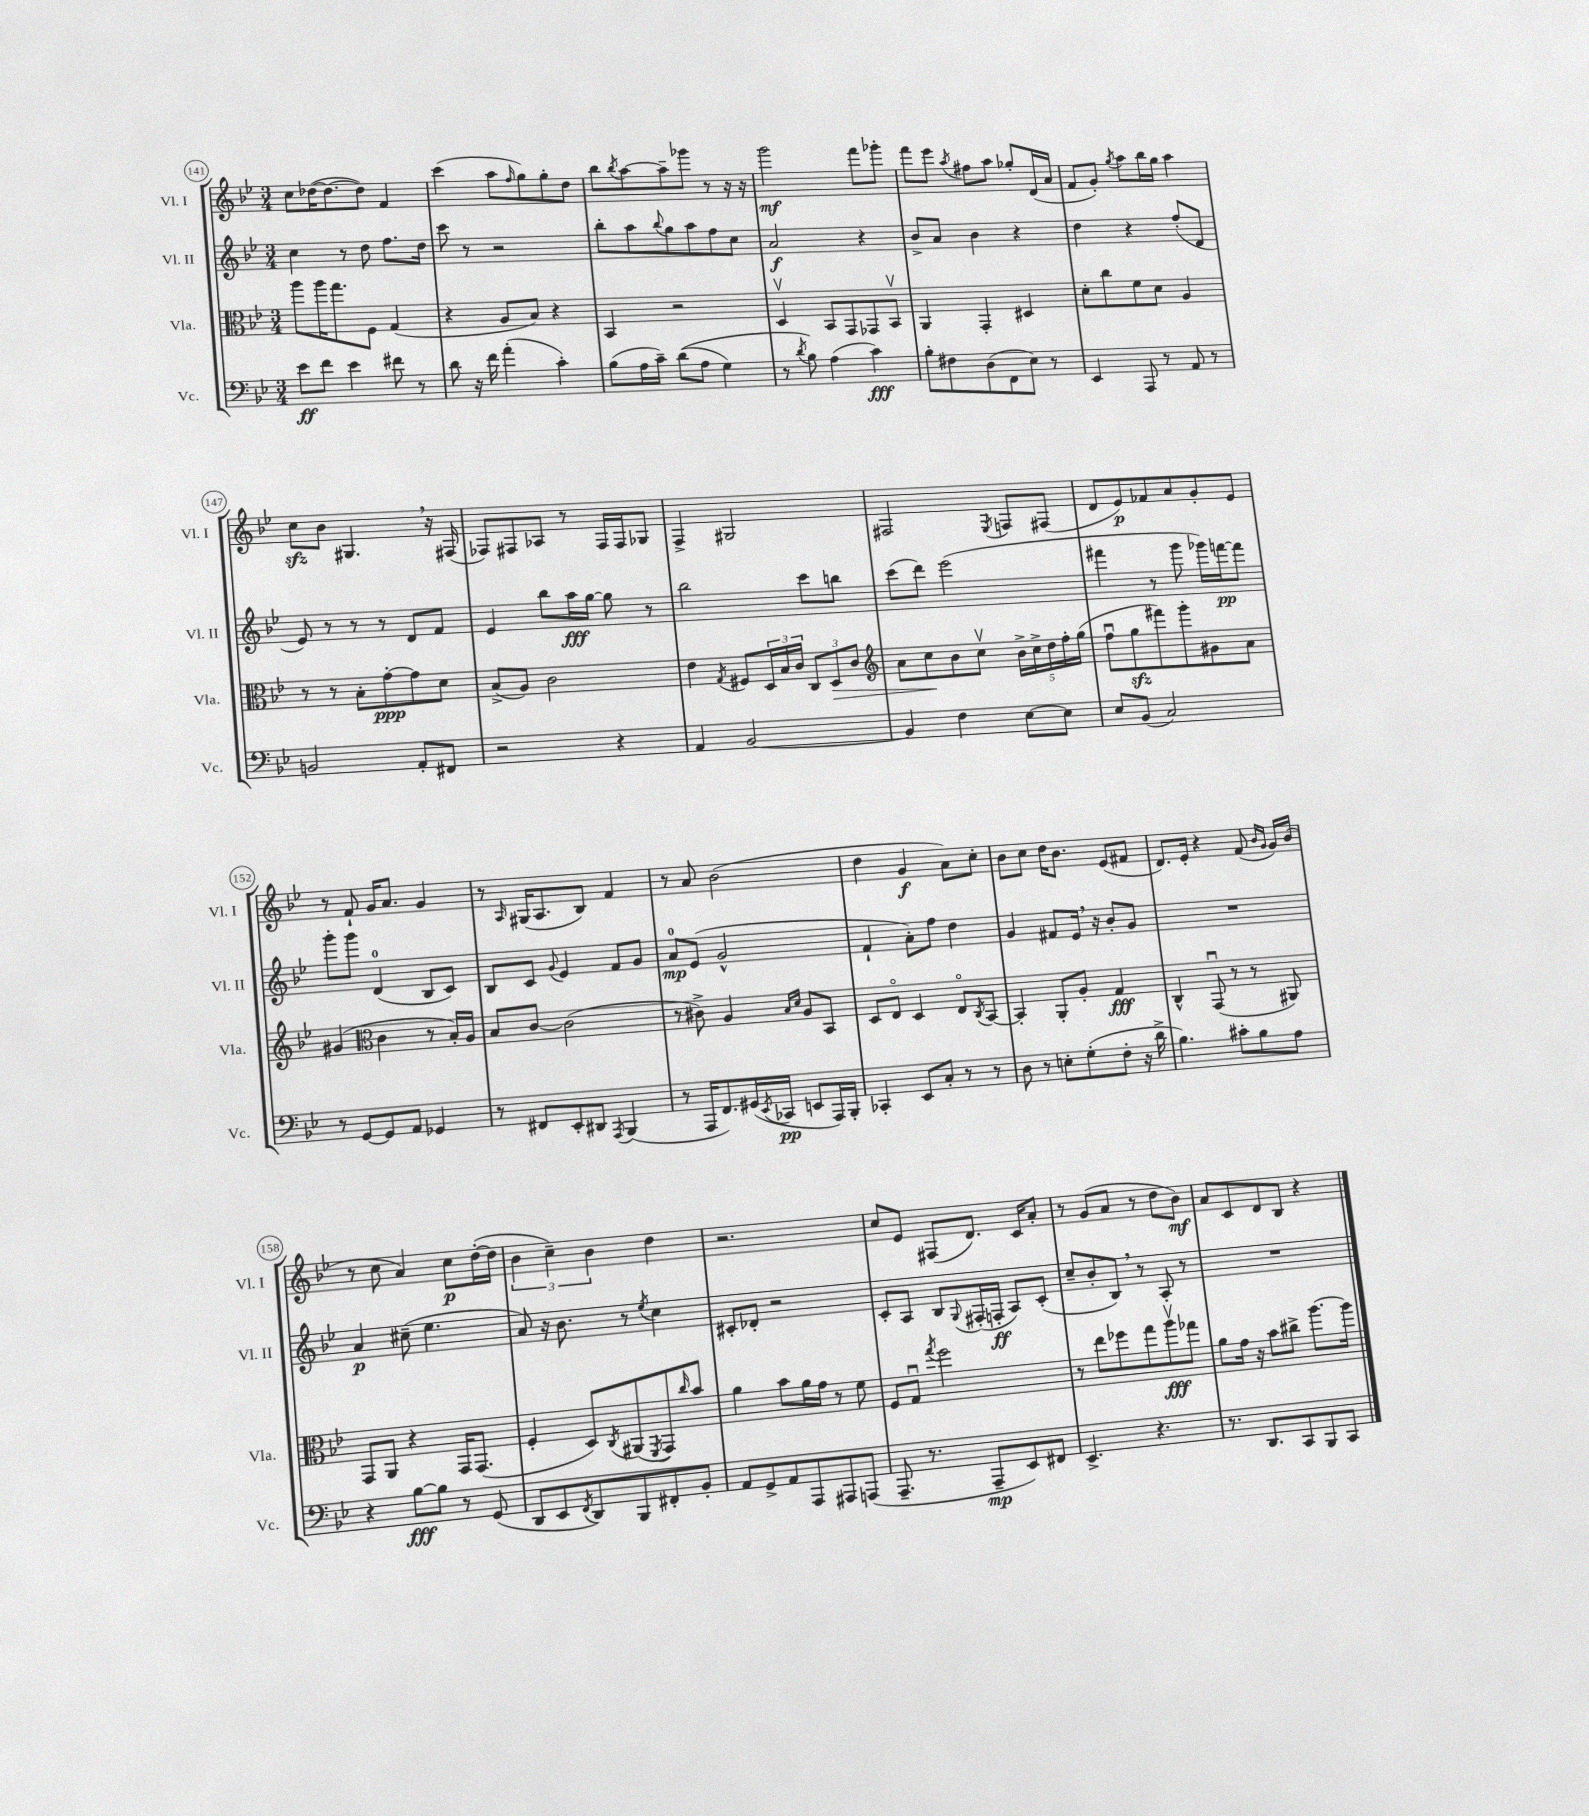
<<
\new StaffGroup <<
\new Staff = "s0" \with { instrumentName = "Vl. I" shortInstrumentName = "Vl. I" } {
    \clef treble \key bes \major \numericTimeSignature \time 3/4
    c''8 des''16~( des''8.~ des''8) f'4 |
    c'''4( a''8 \grace { f''16 } g''8) g''8-. d''8 |
    bes''8 \acciaccatura { bes''8 } a''8~ a''8-- ges'''8 r8 r16 r16 |
    g'''2\mf f'''8 ges'''8-. |
    f'''8 ees'''8 \acciaccatura { a''8 } fis''8 a''8 ges''8-. d'16( a'16 |
    f'8 g'8-.) \acciaccatura { g''8 } a''8 bes''16 g''16 a''4 |
    c''8\sfz bes'8 gis4. \breathe r16 fis16( |
    fes8) fis8 aes8 r8 fis16 fis16 ges8 |
    f4-> gis2 |
    fis2 \acciaccatura { ees8 } f8 fis8( |
    d'8 ees'8\p) fes'8 a'8 g'8-. ees'8 |
    r8 f'8-! g'16 a'8. g'4 |
    r8 \grace { a16 } gis16( a8. bes8) f'4 |
    r8 a'8 bes'2( |
    d''4 g'4\f a'8) c''8-. |
    bes'8 c''8 d''16 bes'8. ees'8( fis'8 |
    d'8.) ees'16-. r4 f'8( \grace { bes'16 g'16 } g'16) bes'16( |
    r8 c''8 a'4) c''8\p d''16~-.( d''16 |
    \tuplet 3/2 { bes'4 c''4--) bes'4 } d''4 |
    r2. |
    c''8 ees'8 fis8( d'8.) c'16 a'8-. |
    r8 g'8( a'8 r8 d''8 bes'8\mf) |
    a'8 c'8 d'8 bes8 r4 \bar "|." |
}
\new Staff = "s1" \with { instrumentName = "Vl. II" shortInstrumentName = "Vl. II" } {
    \clef treble \key bes \major \numericTimeSignature \time 3/4
    c''4 r8 d''8 f''8. d''16 |
    c'''8 r8 r2 |
    bes''8-. a''8 \appoggiatura { bes''8 } g''8 a''8 f''8 c''8 |
    a'2\f r4 |
    bes'8-> a'8 bes'4 r4 |
    d''4 r4 f''8-.( d'8 |
    ees'8) r8 r8 r8 d'8 f'8 |
    ees'4 bes''8 a''16\fff g''16~ g''8 r8 |
    bes''2 c'''8 b''8 |
    c'''8( d'''8) ees'''2( |
    fis'''4 r8 g'''8 ges'''16) f'''16~\pp f'''8 |
    g'''8-. g'''8 d'4-0( bes8 c'8) |
    bes8 c'8 \appoggiatura { g'8 } ees'4 f'8 g'8 |
    a'8-0\mp ees'8( g'2-^ |
    f'4-! a'8-.) f''8 d''4 |
    g'4 fis'8 ees'16 \breathe r16 bes'8-. g'8 |
    R2. |
    a'4\p cis''8--( ees''4. |
    a'8) r16 bes'8. r8 \acciaccatura { ees''8 } c''4 |
    cis'8-. des'8-. r2 |
    c'8-. a8 bes8 \appoggiatura { g8 } fis16-.( f16-.\ff a8) c'8-.( |
    c''8-- bes'8-. bes8) \breathe r8 a8-. r8 |
    R2. \bar "|." |
}
\new Staff = "s2" \with { instrumentName = "Vla." shortInstrumentName = "Vla." } {
    \clef alto \key bes \major \numericTimeSignature \time 3/4
    a''8 a''16 g''8. f8 g4( |
    r4 a8 bes8) r4 |
    bes,4 r2 |
    d4\upbow bes,8 g,8 ges,8 bes,8\upbow |
    a,4 g,4-. dis4 |
    d'8-. c''8 f'8 d'8 a4 |
    r8 r8 bes8-. g'8~-.\ppp g'8 d'8 |
    bes8->( a8) c'2 |
    ees'4 \acciaccatura { g8 } fis8 \tuplet 3/2 { d16 bes16 c'16 } \tuplet 3/2 { c8 d8\> c'8 } |
    \clef treble a'8 c''8\! bes'8 c''8\upbow \tuplet 5/4 { bes'16-> c''16-> d''16 f''16-. g''16( } |
    f''8\downbow g''8\sfz fis'''8) g'''8-. gis'8 a'8 |
    gis'4( \clef alto c'4 r8 bes16-.) a16 |
    bes8 c'8~ c'2( |
    r8 cis'8->) a4 \grace { bes16 d'16 } a8 bes,8 |
    d8 ees8\flageolet d4 ees8\flageolet \acciaccatura { c8 } bes,8~ |
    bes,4-. a,8-. a8-. g4\fff |
    c4-^ g,8\downbow( r8 r8 ais,8) |
    g,8 a,8 r4 g,16 g,8.( |
    f4-. d8) \acciaccatura { c8 } ais,8( \acciaccatura { f,8 } g,8) \grace { c''16 } bes'8 |
    a'4 bes'8 a'16 g'16 r8 f'8 |
    f8 g8\downbow \acciaccatura { g''8 } f''2 |
    r8 ees''8 fes''8 g''8 a''8\upbow\fff ges''8 |
    a'8 g'16 r16 bes'8 cis''8-> a''8.~ a''16 \bar "|." |
}
\new Staff = "s3" \with { instrumentName = "Vc." shortInstrumentName = "Vc." } {
    \clef bass \key bes \major \numericTimeSignature \time 3/4
    ees'8\ff f'8 ees'4 fis'8 r8 |
    d'8 r16 f'16 a'4-.( c'4-.) |
    bes8( a16 c'16--) d'8(\( a8 g4) |
    r8 \acciaccatura { d'8 } bes8\) a4( c'4\fff) |
    bes8-. fis8 d8( f,8 ees8) r8 |
    ees,4 a,,8 r8 a,8 r8 |
    b,2 a,8-. fis,8 |
    r2 r4 |
    a,4 bes,2~ |
    bes,4 f4 ees8~ ees8 |
    ees8 bes,8( c2) |
    r8 g,8~ g,8 a,8 ges,4 |
    r8 fis,8 ees,8-. dis,8 \acciaccatura { a,,8 } bes,,4( |
    r8 a,,16 f,8.) gis,16( \acciaccatura { ees,8 } ces,16\pp e,8 a,,16) bes,,16-. |
    ces,4-. ees,8 c8-. r8 r8 |
    d8 r8 e8-. g8-.( f8-. r16 d'16-> |
    bes4.) cis'8-. bes8 a8 |
    r4 bes8~\fff bes8 r8 g,8( |
    d,8 ees,8 \acciaccatura { f,8 } d,8) bes,,8 fis,8-. bes,8-. |
    a,8 g,8-> a,8 a,,8 ais,,8 a,,8( |
    a,,8.-- r8. a,,8--\mp ees,8) fis,8 |
    ees,4.-> r4. |
    r8. d,8. c,8 bes,,8 c,8 \bar "|." |
}
>>
>>
\layout { \context { \Score currentBarNumber = #141 \override BarNumber.stencil = #(make-stencil-circler 0.1 0.3 ly:text-interface::print) } }
